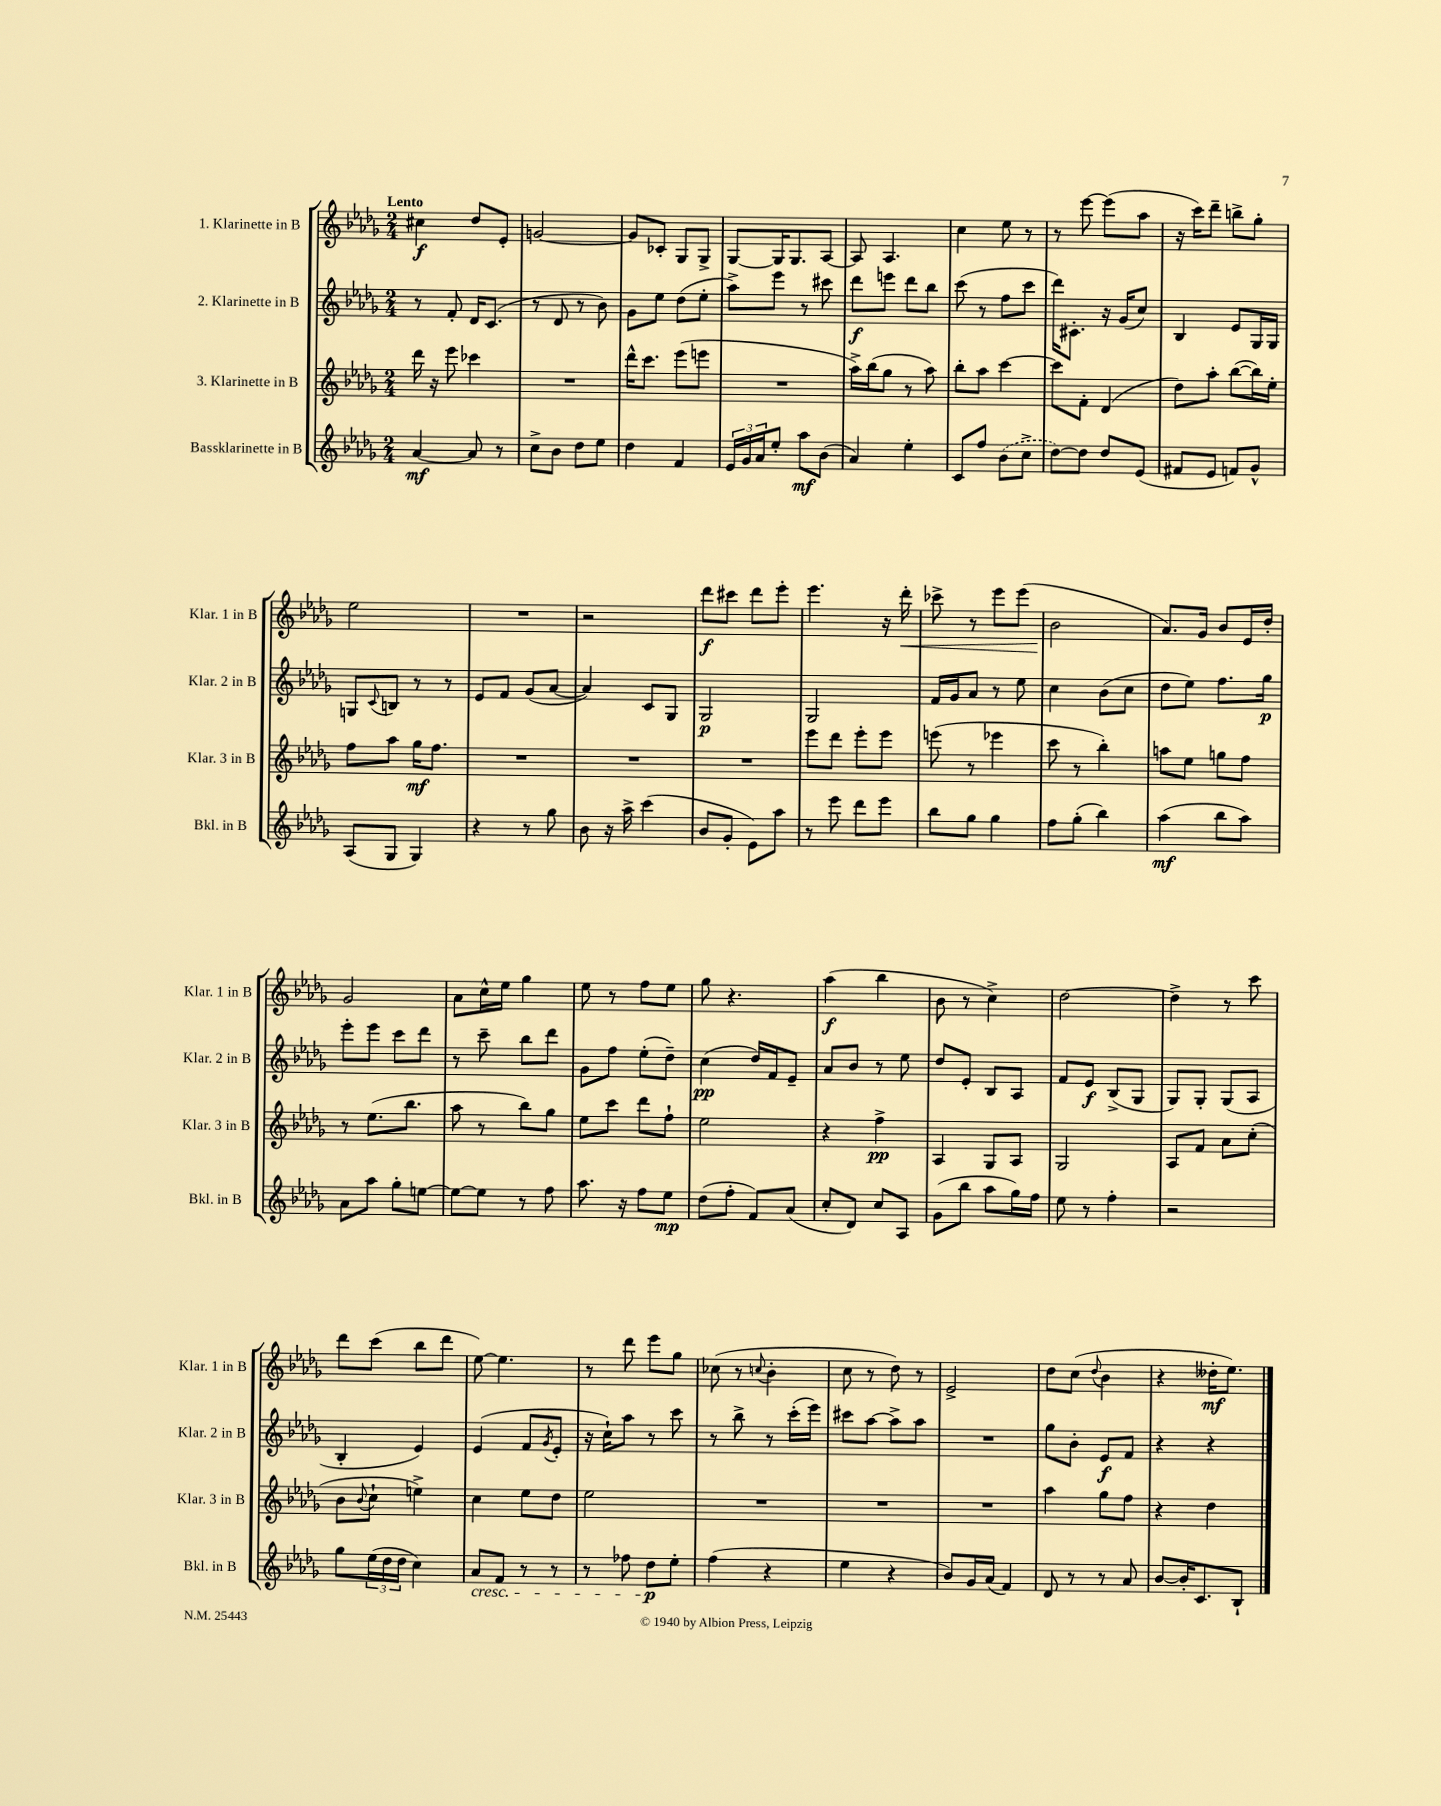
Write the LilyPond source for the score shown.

<<
\new StaffGroup <<
\new Staff = "s0" \with { instrumentName = "1. Klarinette in B" shortInstrumentName = "Klar. 1 in B" } {
    \clef treble \key des \major \numericTimeSignature \time 2/4 \tempo "Lento"
    cis''4\f des''8 ees'8-. |
    g'2~ |
    g'8 ces'8-. ges8 ges8-> |
    ges8~ ges16 ges8. aes8~ |
    aes8 aes4. |
    c''4 ees''8 r8 |
    r8 ees'''8~ ees'''8( aes''8 |
    r16 c'''16) des'''8-- b''8-> ges''8-. |
    ees''2 |
    R2 |
    r2 |
    des'''8\f cis'''8 des'''8 ees'''8-. |
    ees'''4. r16 des'''16-.\< |
    ces'''8-> r8 ees'''8 ees'''8( |
    bes'2\! |
    aes'8.) ges'16 bes'8 ees'16 des''16-. |
    ges'2 |
    aes'8 c''16-^ ees''16 ges''4 |
    ees''8 r8 f''8 ees''8 |
    ges''8 r4. |
    aes''4\f( bes''4 |
    bes'8 r8 c''4->) |
    des''2~ |
    des''4-> r8 c'''8 |
    des'''8 c'''8( bes''8 des'''8 |
    ees''8~) ees''4. |
    r8 des'''8 ees'''8 ges''8 |
    ces''8( r8 \appoggiatura { c''8 } bes'4-. |
    c''8 r8 des''8) r8 |
    ees'2-> |
    des''8 c''8( \appoggiatura { des''8 } bes'4 |
    r4 deses''16-.\mf ees''8.) \bar "|." |
}
\new Staff = "s1" \with { instrumentName = "2. Klarinette in B" shortInstrumentName = "Klar. 2 in B" } {
    \clef treble \key des \major \numericTimeSignature \time 2/4
    r8 f'8-. des'16 c'8.( |
    r8 des'8 r8 bes'8) |
    ges'8 ees''8 des''8( ees''8-. |
    aes''8->) ees'''8 r8 cis'''8 |
    des'''8\f e'''8 des'''8 bes''8 |
    c'''8( r8 f''8 c'''8 |
    des'''16) cis'8.-. r16 ges'16( c''8) |
    bes4 ees'8 ges16 ges16 |
    g8 \appoggiatura { c'8 } b8 r8 r8 |
    ees'8 f'8 ges'8( aes'8~ |
    aes'4) c'8 ges8 |
    ges2\p |
    ges2 |
    f'16 ges'16 aes'8 r8 ees''8 |
    c''4 bes'8( c''8 |
    des''8 ees''8) f''8. ges''16\p |
    ees'''8-. ees'''8 c'''8 des'''8 |
    r8 c'''8-- bes''8 des'''8 |
    ges'8 f''8 ees''8-.( des''8--) |
    c''4\pp( des''16) f'16 ees'8-- |
    aes'8 bes'8 r8 ees''8 |
    des''8 ees'8-. bes8 aes8 |
    f'8 ees'8\f bes8->( ges8 |
    ges8) ges8-. ges8( aes8 |
    bes4-. ees'4) |
    ees'4( f'8 \acciaccatura { ges'8 } ees'8-. |
    r16 c''16-!) aes''8 r8 c'''8 |
    r8 bes''8-> r8 c'''16-.( ees'''16) |
    cis'''8 aes''8~ aes''8-> aes''8 |
    R2 |
    ges''8 bes'8-. ees'8\f f'8 |
    r4 r4 \bar "|." |
}
\new Staff = "s2" \with { instrumentName = "3. Klarinette in B" shortInstrumentName = "Klar. 3 in B" } {
    \clef treble \key des \major \numericTimeSignature \time 2/4
    des'''16 r16 ees'''8 ces'''4 |
    R2 |
    des'''16-^ c'''8. ees'''8( e'''8 |
    R2 |
    aes''16->) bes''16( ges''8 r8 aes''8) |
    bes''8-. aes''8 c'''4~ |
    c'''8 f'8-. des'4( |
    des''8) aes''8-. bes''8~( bes''16) ees''16-. |
    f''8 aes''8 ges''16\mf f''8. |
    R2 |
    R2 |
    R2 |
    ees'''8 des'''8 ees'''8-. ees'''8 |
    e'''8( r8 ees'''4 |
    c'''8 r8 bes''4-.) |
    a''8 ees''8 g''8 f''8 |
    r8 ees''8.( bes''8. |
    aes''8 r8 bes''8) ges''8 |
    ees''8 c'''8 des'''8 f''8-! |
    ees''2 |
    r4 f''4->\pp |
    aes4 ges8 aes8 |
    ges2 |
    aes8 f'8 aes'8 c''8-.( |
    bes'8 \appoggiatura { bes'8 } c''8-! e''4->) |
    c''4 ees''8 des''8 |
    ees''2 |
    R2 |
    R2 |
    R2 |
    aes''4 ges''8 f''8 |
    r4 des''4 \bar "|." |
}
\new Staff = "s3" \with { instrumentName = "Bassklarinette in B" shortInstrumentName = "Bkl. in B" } {
    \clef treble \key des \major \numericTimeSignature \time 2/4
    aes'4~\mf aes'8 r8 |
    c''8-> bes'8 des''8 ees''8 |
    des''4 f'4 |
    \tuplet 3/2 { ees'16 ges'16 aes'16 } ees''8-. aes''8\mf bes'8( |
    aes'4) ees''4-. |
    c'8 f''8 \once \slurDashed bes'8( c''8-> |
    des''8~) des''8 des''8 ees'8( |
    fis'8 ees'8 f'8) ges'8-^ |
    aes8( ges8 ges4) |
    r4 r8 ges''8 |
    bes'8 r16 aes''16-> c'''4( |
    bes'8 ges'8-. ees'8) aes''8 |
    r8 ees'''8 des'''8 ees'''8 |
    bes''8 ges''8 ges''4 |
    f''8 ges''8-.( bes''4) |
    aes''4\mf( bes''8 aes''8) |
    aes'8 aes''8 ges''8-. e''8~ |
    e''8~ e''8 r8 f''8 |
    aes''8. r16 f''8 ees''8\mp |
    des''8( f''8-. f'8) aes'8( |
    c''8-. des'8) c''8 aes8 |
    ges'8( bes''8 aes''8 ges''16) f''16 |
    ees''8 r8 f''4-. |
    r2 |
    ges''8 \tuplet 3/2 { ees''16( des''16 des''16 } c''4) |
    aes'8\cresc f'8 r8 r8 |
    r8 fes''8 des''8\p\! ees''8-. |
    f''4( r4 |
    ees''4 r4 |
    bes'8) ges'16 aes'16( f'4) |
    des'8 r8 r8 aes'8 |
    bes'8~ bes'16-. c'8. bes8-! \bar "|." |
}
>>
>>
\layout { \context { \Score \remove "Bar_number_engraver" } }
